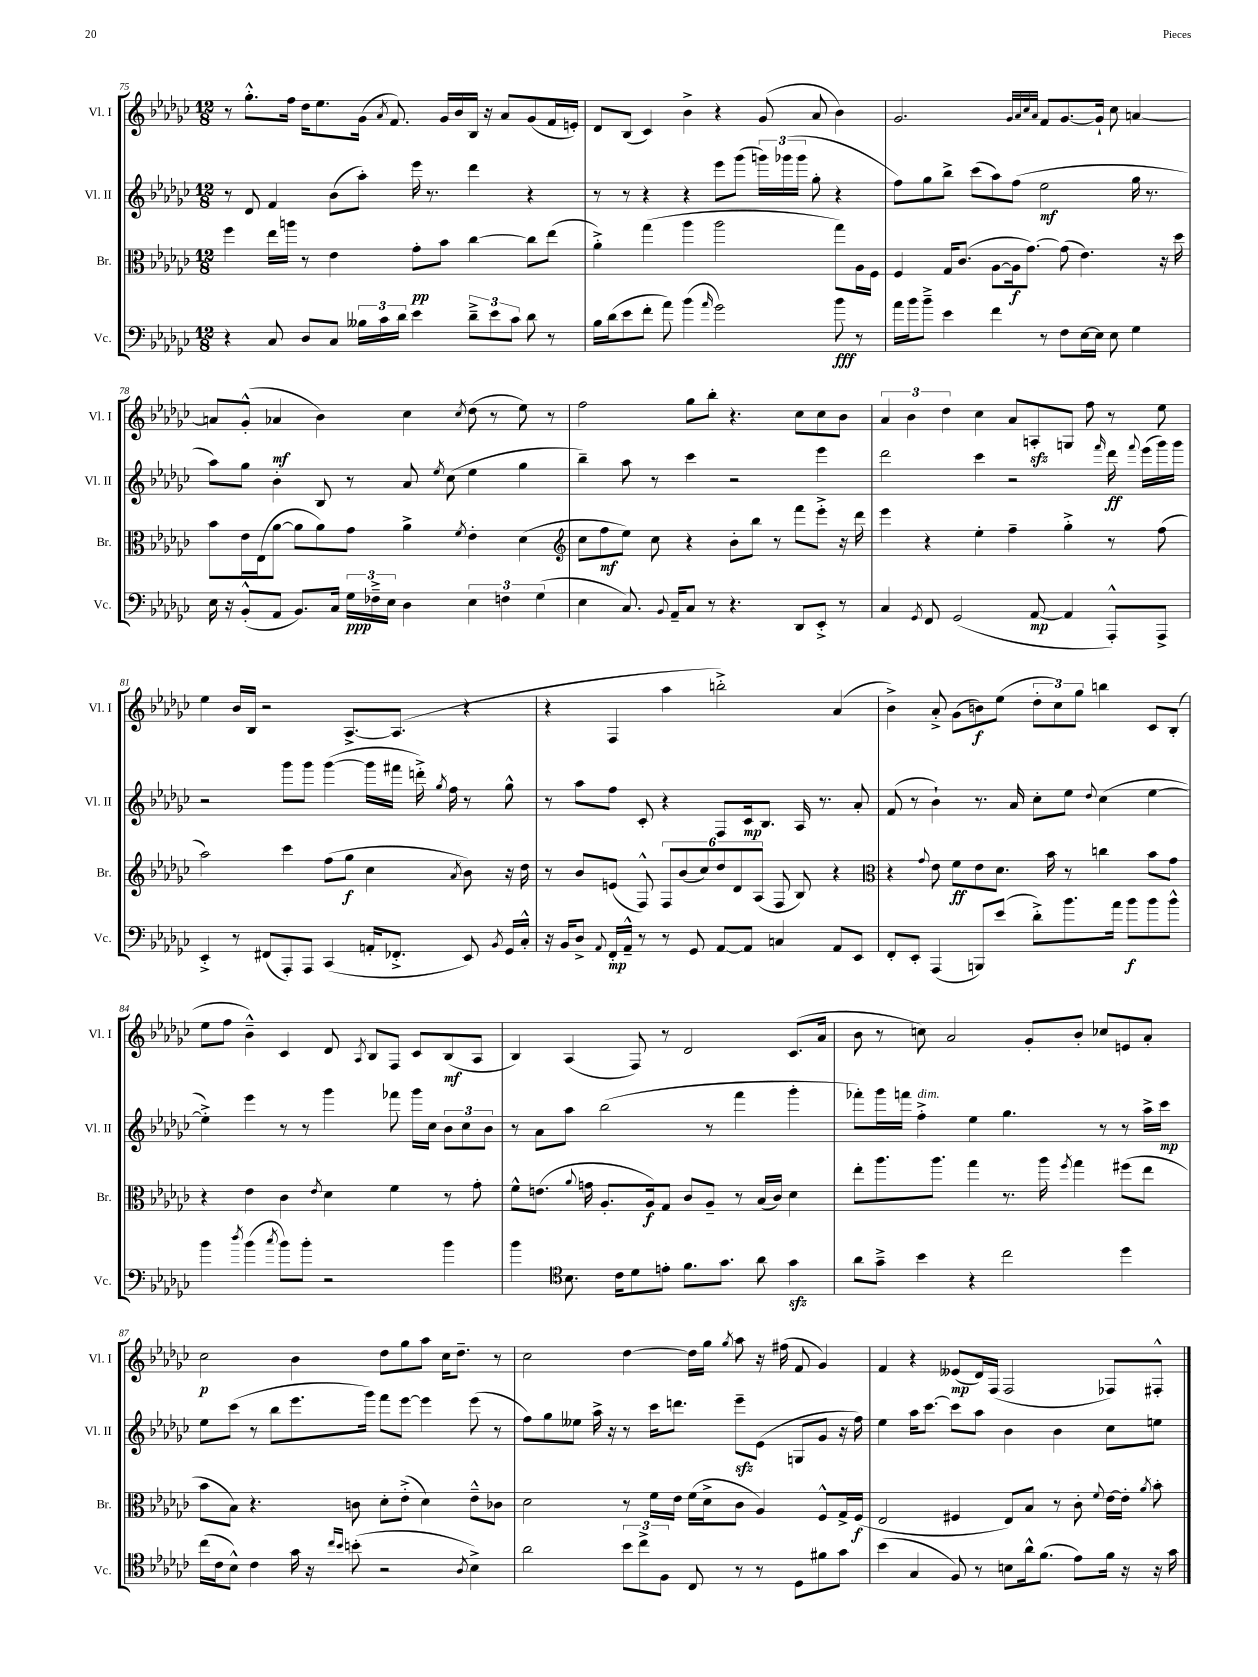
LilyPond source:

<<
\new StaffGroup <<
\new Staff = "s0" \with { instrumentName = "Vl. I" shortInstrumentName = "Vl. I" } {
    \clef treble \key ges \major \numericTimeSignature \time 12/8
    \autoBeamOff r8 ges''8.[-.-^ f''16] des''16[ ees''8. ges'16]( \acciaccatura { aes'8 } f'8.) ges'16[ bes'16 bes16] r16 aes'8[ ges'8( f'16 e'16]-.) |
    des'8[ bes8]( ces'4) bes'4-> r4 ges'8( aes'8 bes'4) |
    ges'2. \grace { ges'32[ aes'32 ces''32 aes'32] } f'8[ ges'8.~ ges'16]-! ces''8 a'4~ |
    a'8[ ges'8]-.-^( aes'4\mf bes'4) ces''4 \acciaccatura { ces''8 } des''8( r8 ees''8) r8 |
    f''2 ges''8[ bes''8]-. r4. ces''8[ ces''8 bes'8] |
    \tuplet 3/2 { aes'4 bes'4 des''4 } ces''4 aes'8[ a8-.\sfz g8] f''8 r8 ees''8 |
    ees''4 bes'16[ bes16] r2 aes8.[~-> aes8.]( r4 |
    r4 f4 aes''4 b''2-.->) aes'4( |
    bes'4->) aes'8-.-> ges'8[( b'8\f) ees''8]( \tuplet 3/2 { des''8[-. ces''8) ges''8] } b''4 ces'8[ bes8]-.( |
    ees''8[ f''8] bes'4---^) ces'4 des'8 \acciaccatura { aes8 } bes8[ f8] ces'8[ bes8\mf( aes8] |
    bes4) aes4( f8) r8 des'2 ces'8.[( aes'16] |
    bes'8 r8 c''8) aes'2 ges'8[-. bes'8]-. ces''8[ e'8 aes'8]-. |
    ces''2\p bes'4 des''8[ ges''8 aes''8] ces''16[ des''8.]-- r8 |
    ces''2 des''4~ des''16[ ges''16] \acciaccatura { ges''8 } aes''8 r16 fis''16( f'8 ges'4) |
    f'4 r4 eeses'8[\mp( des'16) f16]( f2 fes8[) fis8]-.-^ \bar "|." |
}
\new Staff = "s1" \with { instrumentName = "Vl. II" shortInstrumentName = "Vl. II" } {
    \clef treble \key ges \major \numericTimeSignature \time 12/8
    \autoBeamOff r8 des'8 f'4 bes'8[( aes''8]-.) ees'''16 r8. des'''4 r4 |
    r8 r8 r4 r4 ees'''8[ ges'''8]( \tuplet 3/2 { g'''16[) ges'''16( ges'''16] } ges''8-. r4 |
    f''8[) ges''8 bes''8]-> ces'''8[( aes''8) f''8]( ees''2\mf ges''16 r8. |
    aes''8[) ges''8] bes'4-. bes8 r8 aes'8 \acciaccatura { ees''8 } ces''8( ees''4 ges''4 |
    bes''4--) aes''8 r8 ces'''4 r2 ees'''4 |
    des'''2 ces'''4 r2 \grace { f'''16 } des'''16\ff \appoggiatura { f'''8 } ees'''16[( ges'''16) ges'''16] |
    r2 ges'''8[ ges'''8] ges'''4~( ges'''16[ fis'''16] d'''16-.->) \acciaccatura { ges''8 } f''16 r8 ges''8-^ |
    r8 aes''8[ f''8] ces'8-. r4 f8[ ces'16\mp bes8.] aes16 r8. aes'8-. |
    f'8( r8 bes'4-!) r8. aes'16 ces''8[-. ees''8] \appoggiatura { des''8 } ces''4( ees''4~ |
    ees''4-.->) ees'''4 r8 r8 ges'''4 fes'''8 ges'''16[ ces''16] \tuplet 3/2 { bes'8[ ces''8 bes'8] } |
    r8 aes'8[ aes''8] bes''2( r8 f'''4 ges'''4-. |
    fes'''8[-.) ges'''16 f'''16] f''4-.->^\markup { \italic "dim." } ees''4 ges''4. r8 r8 aes''16[-> ces'''16]\mp |
    ees''8[ ces'''8]( r8 bes''8[ ees'''8. ges'''16]) f'''8[ ees'''8]~ ees'''4 ees'''8( r8 |
    f''8[) ges''8 eeses''8] aes''16-> r16 r8 ces'''16[ d'''8.] ees'''8[--\sfz ees'8]( g8[ ges'8] r16 f''16) |
    ees''4 aes''16[ ces'''8.]~ ces'''8[ aes''8] bes'4 bes'4 ces''8[ e''8] \bar "|." |
}
\new Staff = "s2" \with { instrumentName = "Br." shortInstrumentName = "Br." } {
    \clef alto \key ges \major \numericTimeSignature \time 12/8
    \autoBeamOff f''4 ees''16[ a''16] r8 ees'4 ges'8[-.\pp bes'8] ces''4~ ces''8[ ees''8]( |
    aes'4-.->) ges''4( aes''4 aes''2 ges''8[) aes16 f16] |
    f4 ges16[ ces'8.]( aes8[~ aes16\f ges'8.]~) ges'8( ees'4.) r16 des''16 |
    bes'8[ ees'16 ees16( aes'8]~ aes'8[ aes'8) ges'8] aes'4-> \acciaccatura { f'8 } ees'4-. des'4( |
    \clef treble ces''8[ f''8\mf ees''8]) ces''8 r4 bes'8[-. bes''8] r8 f'''8[ ees'''8]-.-> r16 des'''16 |
    ees'''4 r4 ees''4-. f''4-- ges''4-.-> r8 f''8( |
    aes''2) ces'''4 f''8[( ges''8]\f ces''4 \acciaccatura { aes'8 } bes'8) r16 des''16 |
    r8 bes'8[ e'8]( f8-^) \tuplet 6/4 { f8[ bes'8( ces''8) des''8 des'8 aes8]( } f8 bes8) r4 |
    \clef alto r4 \appoggiatura { ges'8 } ees'8 f'8[\ff ees'8 des'8.] bes'16 r8 c''4 bes'8[ ges'8] |
    r4 ees'4 ces'4 \acciaccatura { ees'8 } des'4 f'4 r8 ges'8-. |
    f'8[-^ e'8.]( \appoggiatura { aes'8 } g'16 aes8.[-. aes16\f) ges8] ces'8[ aes8]-- r8 bes16[( ces'16]) des'4 |
    ees''8[-. aes''8. aes''8.] ges''4 r8. aes''16 \acciaccatura { f''8 } ges''4 fis''8[( ees''8] |
    bes'8[ bes8]) r4. c'8 des'8[-. ees'8]-.->( des'4) ees'8[---^ ces'8] |
    des'2 r8 f'16[ ees'16] f'16[( des'16-> ces'8] aes4) f8[-^ ges16-> f16]\f( |
    ees2 fis4 ees8[) bes8] r8 ces'8-. \appoggiatura { f'8 } ees'16[~ ees'16]-. \acciaccatura { aes'8 } bes'8-. \bar "|." |
}
\new Staff = "s3" \with { instrumentName = "Vc." shortInstrumentName = "Vc." } {
    \clef bass \key ges \major \numericTimeSignature \time 12/8
    \autoBeamOff r4 ces8 des8[ ces8] \tuplet 3/2 { beses16[ ces'16 des'16] } ees'4 \tuplet 3/2 { des'8[---> ees'8 ces'8] } des'8 r8 |
    bes16[ des'16( ees'8 f'8]-. aes'8) bes'4( \grace { aes'16 } ges'2) bes'8\fff r8 |
    aes'16[ bes'16 bes'8]---> ees'4 f'4 r8 f8[ ees16~ ees16] ees8 ges4 |
    ees16 r16 bes,8[-.-^( aes,8] bes,8.[) ces16] \tuplet 3/2 { ges16[\ppp fes16---> ees16] } des4 \tuplet 3/2 { ees4 f4 ges4( } |
    ees4 ces8.) \appoggiatura { bes,8 } aes,16[-- ces8] r8 r4. des,8[ ees,8]-.-> r8 |
    ces4 \acciaccatura { ges,8 } f,8 ges,2( aes,8~\mp aes,4 aes,,8[-.-^) aes,,8]-> |
    ees,4-.-> r8 fis,8[( aes,,8-.) aes,,8] ces,4( a,16[-. fes,8.]-.-> ees,8) \acciaccatura { bes,8 } ges,16[ ces16]-.-^ |
    r16 bes,16[ des8]-> \appoggiatura { aes,8 } f,16[-.\mp aes,16]---^ r8 r8 ges,8 aes,8[~ aes,8] c4 aes,8[ ees,8] |
    f,8[-. ees,8]-. aes,,4( b,,8[) ees'8]( des'8[-.->) bes'8. aes'16] bes'8[\f bes'8 bes'8]-^ |
    bes'4 \acciaccatura { des''8 } bes'4( \acciaccatura { ces''8 } bes'8[) bes'8]-. r2 bes'4 |
    bes'4 \clef tenor bes8. ces'16[ des'8 e'8]-. f'8.[ ges'8.] aes'8 ges'4\sfz |
    aes'8[ ges'8]---> bes'4 r4 ces''2 des''4 |
    ces''16[( ces'16 bes8]-^) ces'4 ges'16 r16 \grace { ces''16[ bes'16] } b'8-.( r2 \acciaccatura { aes8 } bes4->) |
    aes'2 \tuplet 3/2 { bes'8[ ces''8-> f8] } ces8 r8 r8 des8[ fis'8 ges'8] |
    bes'4( ges4 f8) r8 b8[ aes'16-^ f'8.]( ees'8[) f'16] r16 r16 ges'16 \bar "|." |
}
>>
>>
\layout { \context { \Score currentBarNumber = #75 } }
